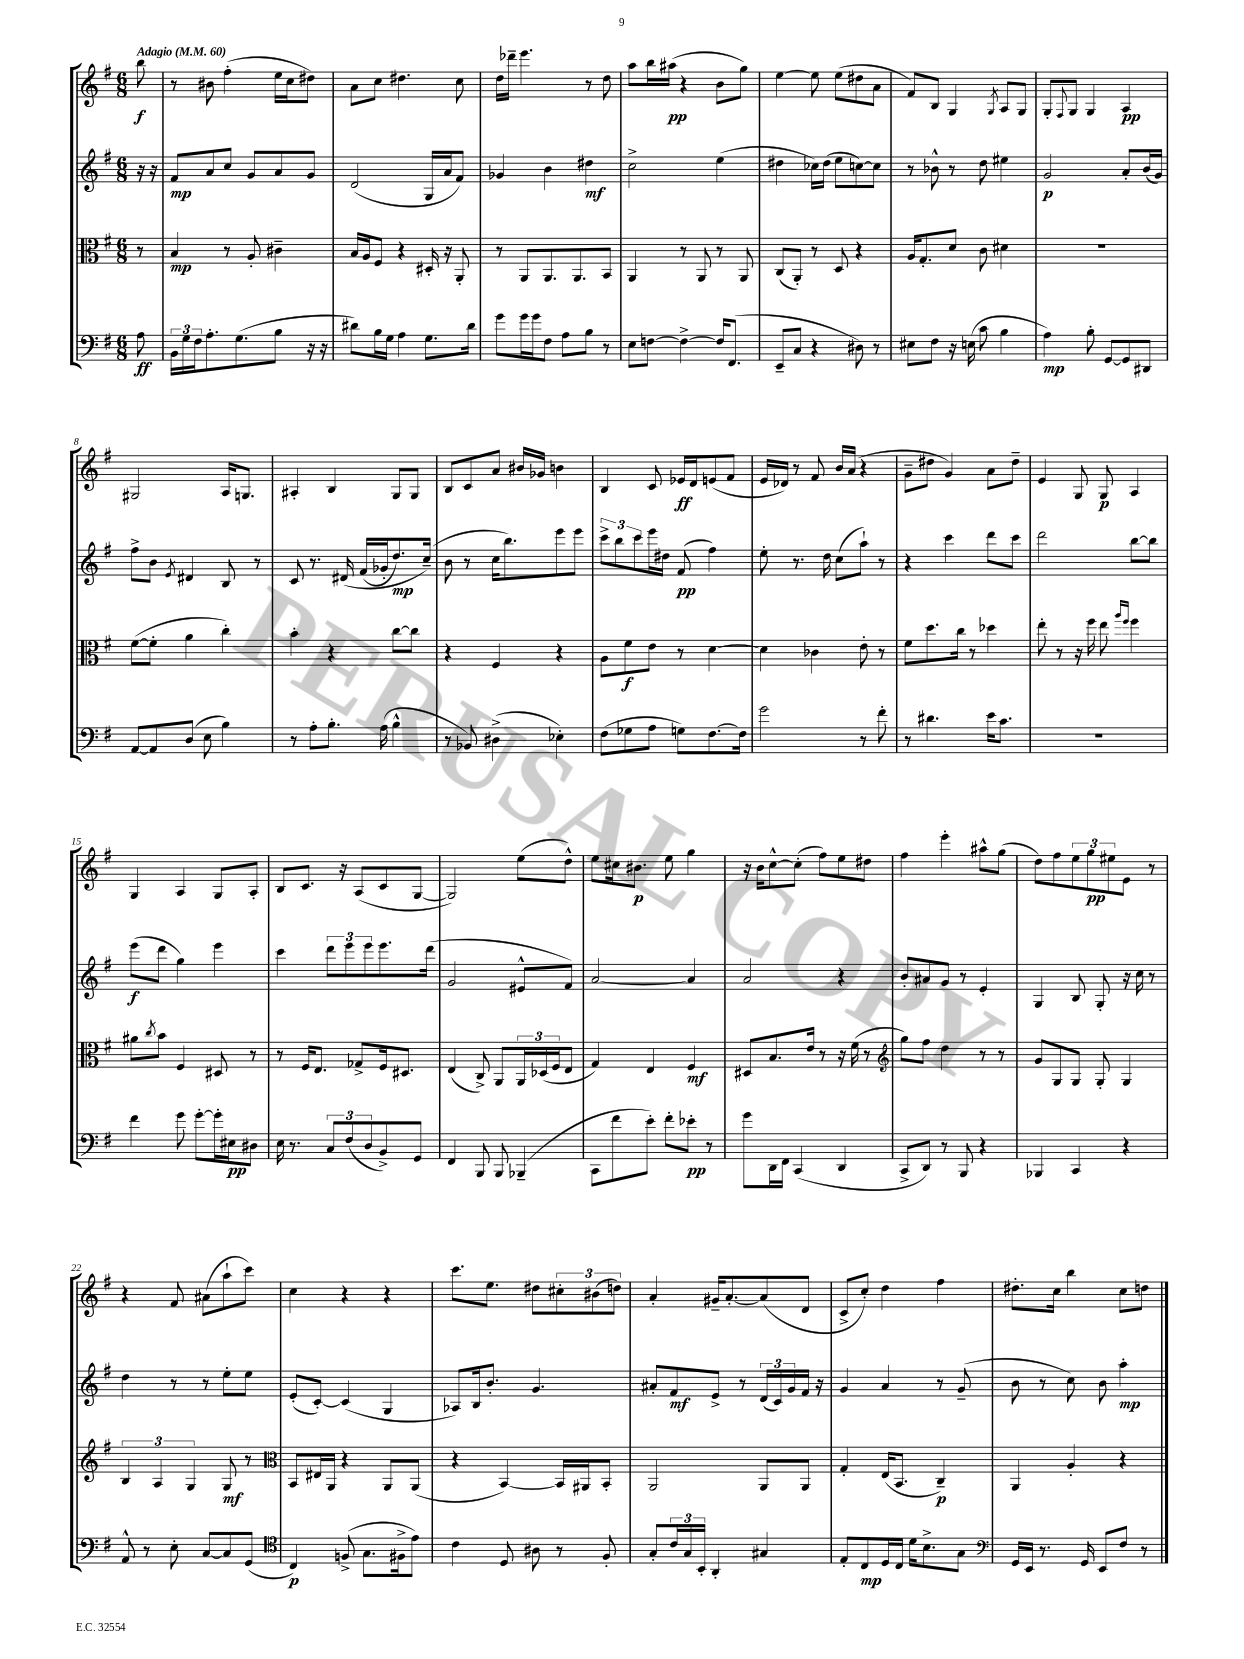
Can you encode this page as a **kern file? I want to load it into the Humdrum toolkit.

**kern	**kern	**kern	**kern
*staff4	*staff3	*staff2	*staff1
*clefF4	*clefC3	*clefG2	*clefG2
*k[f#]	*k[f#]	*k[f#]	*k[f#]
*M6/8	*M6/8	*M6/8	*M6/8
*MM60	*MM60	*MM60	*MM60
8A\	8r	16r	8bb\
.	.	16r	.
=	=	=	=
24BB\LL	4B/	8f#/L	8r
24G\	.	.	.
24F#\J	.	.	.
8.A'\	.	8a/	8b#\
.	8r	8cc/J	(4ff#'\
(8.G\	.	.	.
.	8A'/	8g/L	.
8B\J	4c#~\	8a/	16ee\LL
.	.	.	16cc\J
16r	.	8g/J	8dd#\J)
16r	.	.	.
=	=	=	=
8d#\L)	16B/LL	(2d/	8a\L
.	16A/J	.	.
16B\L	8F#/J	.	8cc\J
16G\JJ	.	.	.
4A\	4r	.	4.dd#\
8.G\L	16D#'/	16G/LL	.
.	16r	16a/J	.
.	8AA'/	8f#/J)	8cc\
16d#\Jk	.	.	.
=	=	=	=
8g\L	8r	4g-/	16dd\LL
.	.	.	16ddd-~\JJ
16g\L	8AA/L	.	4.eee\
16g\J	.	.	.
8F#\J	8.AA/	4b\	.
8A\L	.	.	.
.	8.AA/	.	.
8B\J	.	4dd#\	8r
8r	8BB/J	.	8dd\
=	=	=	=
8E\L	4AA/	2cc^\	8aa\L
[8F\J	.	.	16bb\L
.	.	.	(16aa#\JJ
4F^\_	8r	.	4r
.	8AA/	.	.
16F/]LK	8r	(4ee\	8b\L
(8.FF#/J	.	.	.
.	8AA/	.	8gg\J)
=	=	=	=
8EE~/L	(8C/L	4dd#\	[4ee\
8C/J	8AA'/J)	.	.
4r	8r	16cc-\LL)	8ee\]
.	.	(16dd#\JJ	.
.	8D/	8ee\L	(8ee\L
8D#\)	4r	[8cc\)	8dd#\
8r	.	8cc\]J	8a\J
=	=	=	=
8E#\L	16A/LK	8r	8f#/L)
.	8.G'/	.	.
8F#\J	.	8b-^^\	8B/J
16r	8d/J	8r	4G/
(16E\	.	.	.
8c\	8c\	8dd\	.
.	.	.	8qG/
4B\	4d#\	4ee#\	8A/L
.	.	.	8G/J
=	=	=	=
4A\)	2.r	2g/	8G'/L
.	.	.	8qqF#/
.	.	.	8G/J
8B'\	.	.	4G/
[8GG/L	.	.	.
8GG/]	.	8a'/L	4A/
8DD#/J	.	(16b/L	.
.	.	16g/JJ)	.
=	=	=	=
[8AA/L	([8f#\L	8ff#^\L	2G#/
8AA/]	8f#'\]J	8b\J	.
.	.	8qe/	.
(8D/J	4a\	4d#/	.
8E\	.	.	.
4B\)	4cc'\)	8B/	16A/LK
.	.	.	8.G/J
.	.	8r	.
=	=	=	=
8r	4b'\	8c/	4A#'/
8A'\L	.	8.r	.
8.B'\J	4r	.	4B/
.	.	&(16d#/	.
.	.	(16f#/LL	.
(16A\	.	16g-'/J	.
4B^^\	[8cc\L	8.dd/)	8G/L
.	8cc\]J	.	8G/J
.	.	(16cc~/Jk&)	.
=	=	=	=
8r	4r	8b\	8B/L
8BB-/)	.	8r	8c/
(4D#^\	4F#/	16cc\LK	8a/J
.	.	8.bb\)	.
.	.	.	16b#/LL
.	.	.	16g-/JJ
4E-'\)	4r	8eee\	4b\
.	.	8eee\J	.
=	=	=	=
(8F#\L	8A\L	12ccc^\L	4B/
.	.	12bb\	.
8G-\	8f#\	.	.
.	.	12ccc\	.
8A\J	8e\J	16eee\L	8c/
.	.	16dd#\JJ	.
8G\L)	8r	(8f#/	16e-/LL
.	.	.	16d/J
[8.F#\	[4d\	4ff#\)	(8e/
.	.	.	8f#/J
16F#\]Jk	.	.	.
=	=	=	=
2g\	4d\]	8ee'\	16e/LL
.	.	.	16d-/JJ)
.	.	8.r	8r
.	4c-\	.	8f#/
.	.	16dd\	.
.	.	(8cc\L	16b/LL
.	.	.	(16a/JJ
8r	8e'\	8aa`\J)	4r
8f#'\	8r	8r	.
=	=	=	=
8r	8f#\L	4r	8g~\L
4.d#\	8.dd\	.	8dd#\J
.	.	4ccc\	4g/)
.	16cc\Jk	.	.
.	8r	.	.
16e\LK	4dd-\	8ddd\L	8a\L
8.c\J	.	.	.
.	.	8ccc\J	8dd#~\J
=	=	=	=
2.r	8ee'\	2ddd\	4e/
.	8r	.	.
.	16r	.	8G/
.	16ff#\	.	.
.	8ee\	.	8G/
.	16qqaa/LL	.	.
.	16qqff#/JJ	.	.
.	4ff#\	[8bb\L	4A/
.	.	8bb\]J	.
=	=	=	=
4f#\	8a#\L	(8eee\L	4G/
.	8qcc/	.	.
.	8b\J	8ddd\J	.
8g\	4F#/	4gg\)	4A/
[8g'\L	.	.	.
16g'\]L	8D#/	4eee\	8G/L
16E#\J	.	.	.
8D#\J	8r	.	8A'/J
=	=	=	=
16E\	8r	4ccc\	8B/L
8.r	.	.	.
.	16F#/LK	.	8.c/J
.	8.E/J	.	.
12C/L	.	12ddd\L	.
.	.	.	16r
(12F#/	.	12eee\	.
.	8G-^/L	.	(8A/L
12D/	.	12eee\	.
8BB^/)	16F#/k	8.eee\	8c/
.	8.D#/J	.	.
8GG/J	.	.	[8G/J
.	.	(16ddd\Jk	.
=	=	=	=
4FF#/	(4E/	2g/	2G/])
8BBB/	8C^/)	.	.
8BBB/	8AA/L	.	.
(4BBB-~/	24AA/L	8e#^^/L	(8ee\L
.	(24D-/	.	.
.	24F#/J	.	.
.	8E/J	8f#/J)	8dd^^\J)
=	=	=	=
8CC\L	4G/)	[2a/	8ee\L
8f#\	.	.	16cc#\k
.	.	.	8.b#\J
8e'\J)	4E/	.	.
8f#'\L	.	.	8ee\
8e-'\J	4F#/	4a/]	4gg\
8r	.	.	.
=	=	=	=
8g\L	8D#/L	2a/	16r
.	.	.	16b\LK
16DD\L	8.B/	.	[8cc^^\
16FF#\JJ	.	.	.
(4CC/	.	.	(8cc'\]J
.	16e/Jk	.	.
.	8r	.	8ff#\L)
4DD/	16r	4r	8ee\
.	(16f#\	.	.
.	8r	.	8dd#\J
=	=	=	=
*	*clefG2	*	*
8CC^/L	8gg\L)	8b'/L	4ff#\
8DD/J)	8ff#\J	8a#/	.
8r	4dd\	8g/J	4eee'\
8BBB/	.	8r	.
4r	8r	4e'/	8aa#^^\L
.	8r	.	(8gg\J
=	=	=	=
4BBB-/	8g/L	4G/	8dd\L)
.	8G/	.	8ff#\
4CC/	8G/J	8B/	12ee\
.	.	.	12gg\
.	8G'/	8G'/	.
.	.	.	12ee#\
4r	4G/	16r	8e\J
.	.	16cc\	.
.	.	8r	8r
=	=	=	=
8AA^^/	6B/	4dd\	4r
8r	.	.	.
.	6A/	.	.
8E'\	.	8r	8f#/
.	6G/	.	.
[8C/L	.	8r	(8a#\L
8C/]	8G/	8ee'\L	8aa`\
(8GG/J	8r	8ee\J	8ccc\J)
=	=	=	=
*clefC4	*clefC3	*	*
4C/)	8BB/L	(8e'/L	4cc\
.	16E#/L	[8c'/J)	.
.	16AA/JJ	.	.
(8F^/	4r	(4c/]	4r
8.G\L	.	.	.
.	8AA/L	4G/	4r
16F#^\k	.	.	.
8e\J)	(8AA/J	.	.
=	=	=	=
4c\	4r	8A-/L)	8.ccc\L
.	.	16B/k	.
.	.	8.b'/J	8.ee\J
8D/	[4BB/)	.	.
8A#\	.	4.g/	8dd#\L
8r	16BB/]LL	.	12cc#'\
.	16AA#/J	.	.
.	.	.	(12b#\
8F#'/	8BB'/J	.	.
.	.	.	12dd\J)
=	=	=	=
8G'/L	2AA/	8a#'/L	4a'/
24c/L	.	8f#/	.
24G/	.	.	.
24BB'/JJ	.	.	.
4AA'/	.	8e^/J	16g#~/LK
.	.	.	[8.a'/
.	.	8r	.
4G#/	8AA/L	(24d/LL	(8a/]
.	.	24c/)	.
.	.	24g/	.
.	8AA/J	16f#/JJ	8d/J
.	.	16r	.
=	=	=	=
8E'/L	4G'/	4g/	8c^/L
8C/	.	.	8cc'/J)
16D/L	(16E/LK	4a/	4dd\
16C/JJ	8.BB/J	.	.
16d\LK	.	.	.
8.B^\	.	.	.
.	4C~/)	8r	4ff#\
8G\J	.	(8g~/	.
=	=	=	=
*clefF4	*	*	*
16GG/LL	4AA/	8b\	8.dd#'\L
16EE/JJ	.	.	.
8.r	.	8r	.
.	.	.	16cc\Jk
.	4A'/	8cc\)	4bb\
16GG/	.	.	.
8EE/L	.	8b\	.
8F#/J	4r	4aa'\	8cc\L
8r	.	.	8dd\J
==	==	==	==
*-	*-	*-	*-
